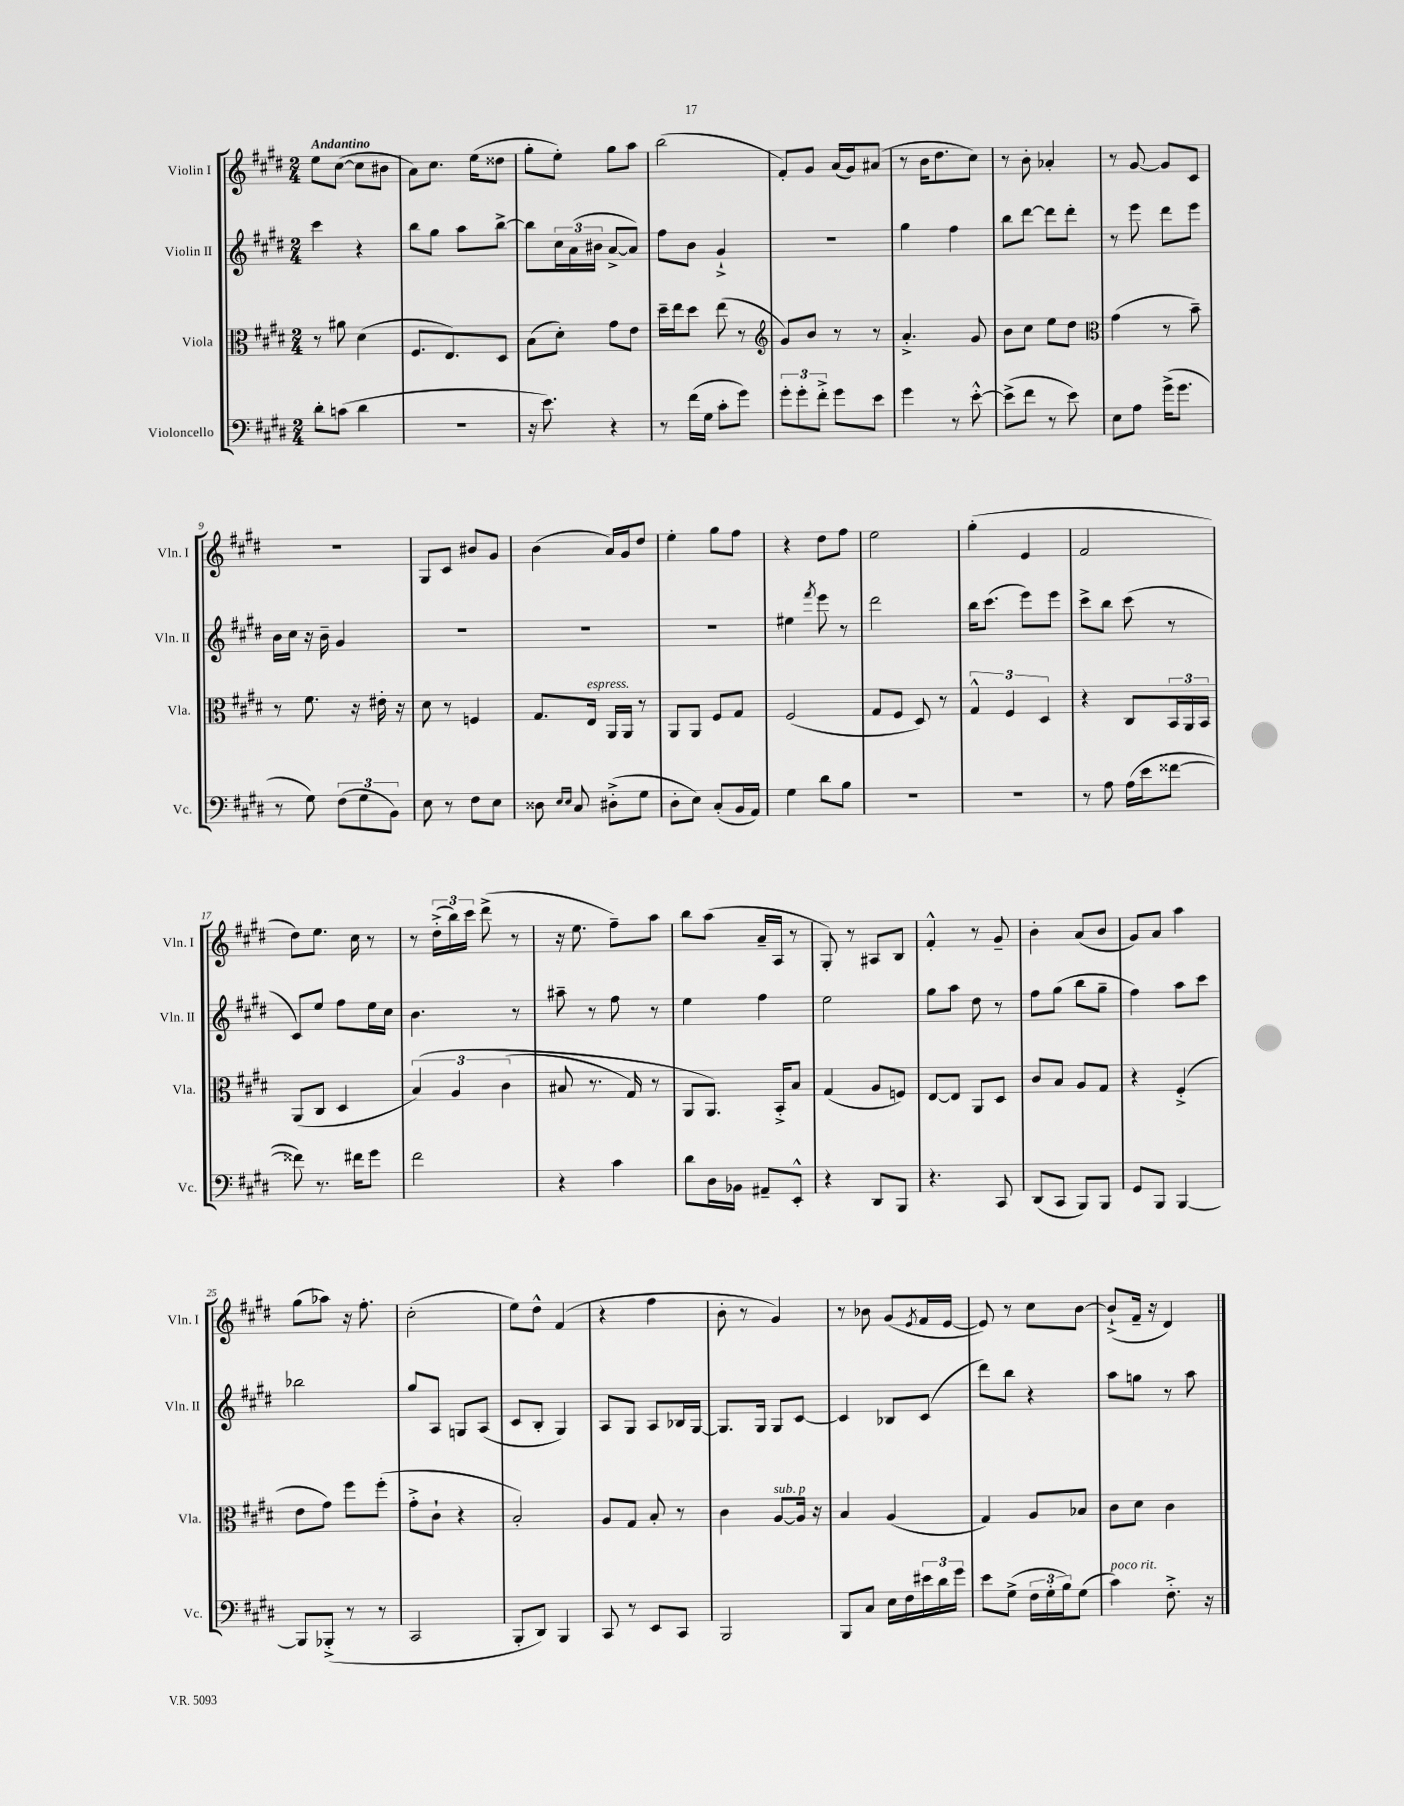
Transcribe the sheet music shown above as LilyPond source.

<<
\new StaffGroup <<
\new Staff = "s0" \with { instrumentName = "Violin I" shortInstrumentName = "Vln. I" } {
    \clef treble \key e \major \numericTimeSignature \time 2/4 \tempo "Andantino"
    e''8 cis''8~( cis''8 bis'8 |
    a'8) cis''8. e''16( disis''8 |
    gis''8-. e''8-.) gis''8 a''8 |
    b''2( |
    fis'8-.) gis'8 a'16( gis'16) ais'8( |
    r8 b'16 dis''8. cis''8) |
    r8 b'8-. aes'4-. |
    r8 gis'8~ gis'8 cis'8 |
    r2 |
    gis8 cis'8 bis'8 gis'8 |
    b'4( a'16) gis'16 dis''8 |
    e''4-. gis''8 fis''8 |
    r4 dis''8 fis''8 |
    e''2 |
    gis''4-.( e'4 |
    fis'2 |
    dis''8) e''8. cis''16 r8 |
    r8 \tuplet 3/2 { dis''16-.->( b''16) cis'''16 } dis'''8->( r8 |
    r16 e''8. fis''8--) a''8 |
    b''8 a''8( a'16-- a16 r8 |
    gis8-.) r8 ais8 b8 |
    fis'4-.-^ r8 gis'8-- |
    b'4-. a'8( b'8 |
    gis'8) a'8 a''4 |
    gis''8( aes''8) r16 fis''8.-. |
    cis''2-.( |
    e''8) dis''8-^ fis'4( |
    r4 fis''4 |
    b'8-. r8 gis'4) |
    r8 bes'8 gis'8( \acciaccatura { e'8 } fis'16 e'16~ |
    e'8) r8 cis''8 b'8~ |
    b'8-!->( fis'16-- r16 dis'4) \bar "|." |
}
\new Staff = "s1" \with { instrumentName = "Violin II" shortInstrumentName = "Vln. II" } {
    \clef treble \key e \major \numericTimeSignature \time 2/4
    cis'''4 r4 |
    b''8 gis''8 a''8 b''8~-> |
    b''8 \tuplet 3/2 { cis''16 a'16( bis'16 } a'8~-> a'8) |
    fis''8 b'8 gis'4-!-> |
    r2 |
    gis''4 fis''4 |
    b''8 dis'''8~ dis'''8 dis'''8-. |
    r8 e'''8 dis'''8 e'''8 |
    b'16 cis''16 r16 b'16-- gis'4 |
    R2 |
    R2 |
    R2 |
    eis''4 \acciaccatura { fis'''8 } e'''8 r8 |
    dis'''2 |
    b''16 cis'''8.( e'''8) e'''8 |
    cis'''8-> b''8 cis'''8( r8 |
    cis'8) e''8 fis''8 e''16 cis''16 |
    b'4. r8 |
    ais''8-- r8 fis''8 r8 |
    e''4 fis''4 |
    e''2 |
    gis''8 a''8 dis''8 r8 |
    fis''8 gis''8( b''8 gis''8-- |
    fis''4) a''8 cis'''8 |
    bes''2 |
    gis''8 a8 g8 a8( |
    cis'8 b8-. gis4) |
    a8 gis8 a8 bes16 gis16~ |
    gis8. gis16 gis8 cis'8~ |
    cis'4 bes8 cis'8( |
    dis'''8) b''8 r4 |
    a''8 g''8 r8 a''8 \bar "|." |
}
\new Staff = "s2" \with { instrumentName = "Viola" shortInstrumentName = "Vla." } {
    \clef alto \key e \major \numericTimeSignature \time 2/4
    r8 ais'8 dis'4( |
    fis8. e8.) dis8 |
    b8( dis'8-.) gis'8 e'8 |
    dis''16-- e''16 dis''8 e''8( r8 |
    \clef treble gis'8) b'8 r8 r8 |
    a'4.-.-> gis'8 |
    b'8 cis''8 e''8 dis''8 |
    \clef alto gis'4( r8 b'8--) |
    r8 fis'8. r16 eis'16-. r16 |
    dis'8 r8 f4 |
    gis8. e16^\markup { \italic "espress." } a,16 a,16 r8 |
    a,8 a,8 fis8 gis8 |
    fis2( |
    gis8 fis8 dis8) r8 |
    \tuplet 3/2 { gis4-^ fis4 dis4 } |
    r4 cis8 \tuplet 3/2 { b,16 a,16 b,16 } |
    a,8( cis8 dis4 |
    \tuplet 3/2 { b4)\( a4 cis'4( } |
    bis8 r8. gis16) r8 |
    a,8 a,8.\) b,16-.-> b8 |
    gis4( a8 f8) |
    e8~ e8 a,8 dis8 |
    cis'8 b8 a8 gis8 |
    r4 fis4-.->( |
    e'8 gis'8) fis''8 fis''8-.( |
    gis'8-.-> cis'8-! r4 |
    b2-.) |
    a8 gis8 b8-. r8 |
    cis'4 a8~^\markup { \italic "sub. p" } a16 r16 |
    b4 a4( |
    gis4) a8 bes8 |
    cis'8 dis'8 cis'4 \bar "|." |
}
\new Staff = "s3" \with { instrumentName = "Violoncello" shortInstrumentName = "Vc." } {
    \clef bass \key e \major \numericTimeSignature \time 2/4
    dis'8-. c'8( dis'4 |
    r2 |
    r16 e'8.) r4 |
    r8 fis'16( gis16 cis'8-. gis'8) |
    \tuplet 3/2 { gis'8-. gis'8-. fis'8-.-> } gis'8 e'8 |
    gis'4 r8 e'8~-.-^ |
    e'8->( fis'8 r8 e'8) |
    e8 a8 gis'16->( gis'8. |
    r8 gis8) \tuplet 3/2 { fis8( gis8 b,8) } |
    e8 r8 fis8 e8 |
    disis8 \grace { e16 e16 } cis8 dis8-.->( gis8 |
    dis8-. e8) cis8-.( b,16 a,16) |
    gis4 dis'8 b8 |
    r2 |
    r2 |
    r8 a8 a16( e'16 fisis'8~ |
    fisis'8) r8. fis'16 gis'8 |
    fis'2 |
    r4 cis'4 |
    dis'8 dis16 bes,16 ais,8-- e,8-.-^ |
    r4 dis,8 b,,8 |
    r4. cis,8 |
    dis,8( cis,8 b,,8) b,,8 |
    gis,8 b,,8 b,,4~ |
    b,,8 bes,,8-.->( r8 r8 |
    cis,2 |
    b,,8-. dis,8) b,,4 |
    cis,8 r8 e,8 cis,8 |
    b,,2 |
    b,,8 cis8 e16 fis16 \tuplet 3/2 { eis'16 dis'16 gis'16 } |
    e'8 gis8->( \tuplet 3/2 { fis16 gis16-. b16) } gis8( |
    cis'4^\markup { \italic "poco rit." }) fis8.-.-> r16 \bar "|." |
}
>>
>>
